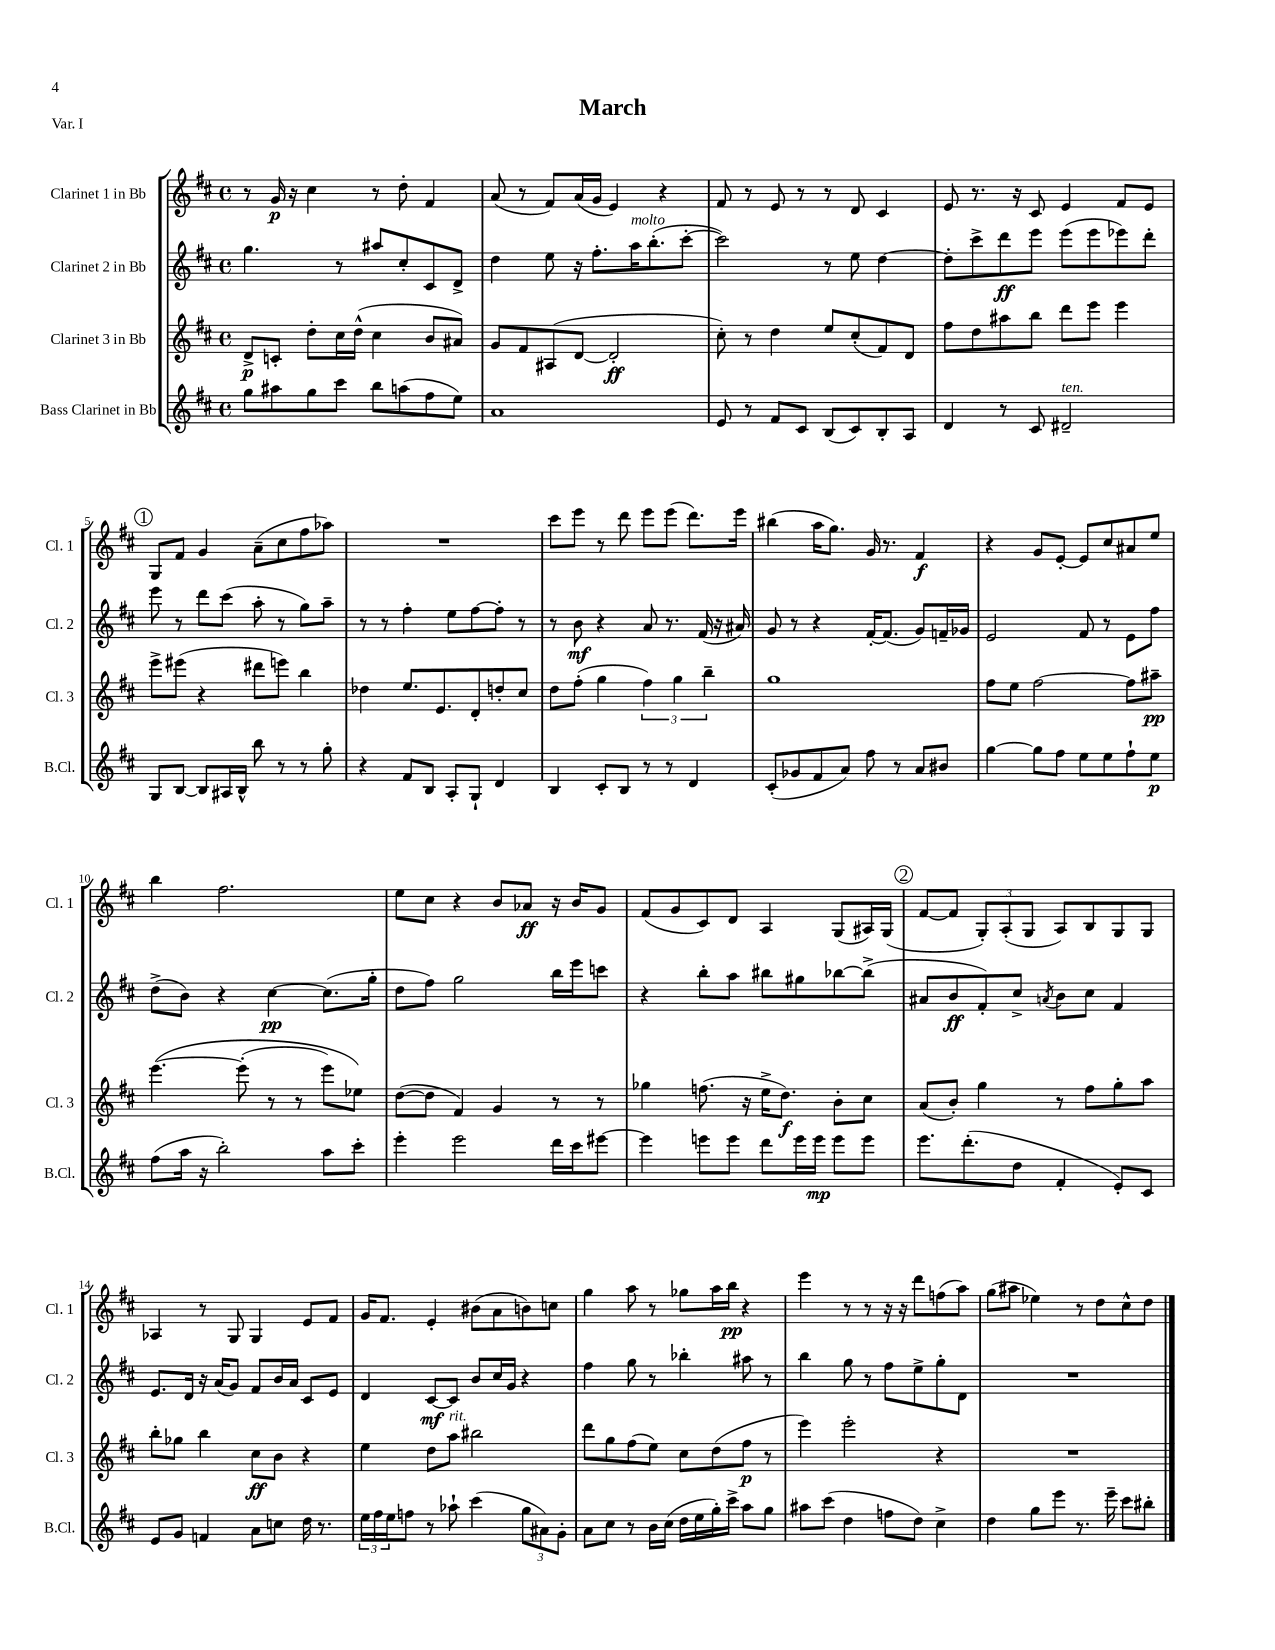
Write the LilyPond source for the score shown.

\header { title = "March" piece = "Var. I" }
<<
\new StaffGroup <<
\new Staff = "s0" \with { instrumentName = "Clarinet 1 in Bb" shortInstrumentName = "Cl. 1" } {
    \clef treble \key d \major \defaultTimeSignature \time 4/4
    r8 g'16\p r16 cis''4 r8 d''8-. fis'4 |
    a'8( r8 fis'8) a'16( g'16 e'4) r4 |
    fis'8 r8 e'8 r8 r8 d'8 cis'4 |
    e'8 r8. r16 cis'8 e'4 fis'8 e'8 |
    \mark \markup { \circle "1" } g8 fis'8 g'4 a'8--( cis''8 fis''8 aes''8) |
    R1 |
    cis'''8 e'''8 r8 d'''8 e'''8 e'''8( d'''8.) e'''16 |
    bis''4( a''16 g''8.) g'16 r8. fis'4\f |
    r4 g'8 e'8~-. e'8 cis''8 ais'8 e''8 |
    b''4 fis''2. |
    e''8 cis''8 r4 b'8 aes'8\ff r16 b'16 g'8 |
    fis'8( g'8 cis'8) d'8 a4 g8( ais16) g16( |
    \mark \markup { \circle "2" } fis'8~ fis'8 \tuplet 3/2 { g8-.) a8-.( g8 } a8) b8 g8 g8 |
    aes4 r8 g8 g4 e'8 fis'8 |
    g'16 fis'8. e'4-. bis'8( a'8 b'8) c''8 |
    g''4 a''8 r8 ges''8 a''16 b''16\pp r4 |
    e'''4 r8 r8 r16 r16 d'''8 f''8( a''8) |
    g''8( ais''8 ees''4) r8 d''8 cis''8-^ d''8 \bar "|." |
}
\new Staff = "s1" \with { instrumentName = "Clarinet 2 in Bb" shortInstrumentName = "Cl. 2" } {
    \clef treble \key d \major \defaultTimeSignature \time 4/4
    g''4. r8 ais''8 cis''8-. cis'8 d'8-> |
    d''4 e''8 r16 fis''8.-. a''16^\markup { \italic "molto" } b''8.-.( cis'''8~-. |
    cis'''2) r8 e''8 d''4~ |
    d''8-. cis'''8-> d'''8\ff e'''8 e'''8( e'''8 ees'''8) d'''8-. |
    \mark \markup { \circle "1" } e'''8 r8 d'''8 cis'''8( a''8-. r8 g''8) a''8-- |
    r8 r8 fis''4-. e''8 fis''8~ fis''8-. r8 |
    r8 b'8\mf r4 a'8 r8. fis'16( r16 ais'16) |
    g'8 r8 r4 fis'16~-. fis'8.( g'8) f'16-- ges'16 |
    e'2 fis'8 r8 e'8 fis''8 |
    d''8->( b'8) r4 cis''4~\pp cis''8.( g''16-. |
    d''8 fis''8) g''2 b''16 e'''16 c'''8 |
    r4 b''8-. a''8 bis''8 gis''8 bes''8~ bes''8->( |
    \mark \markup { \circle "2" } ais'8 b'8\ff fis'8-.) cis''8-> \acciaccatura { a'8 } b'8 cis''8 fis'4 |
    e'8. d'16 r16 a'16( g'8) fis'8 b'16 a'16 cis'8 e'8 |
    d'4 cis'8~\mf cis'8 b'8 cis''16 g'16 r4 |
    fis''4 g''8 r8 bes''4-. ais''8 r8 |
    b''4 g''8 r8 fis''8 e''8-> g''8-. d'8 |
    R1 \bar "|." |
}
\new Staff = "s2" \with { instrumentName = "Clarinet 3 in Bb" shortInstrumentName = "Cl. 3" } {
    \clef treble \key d \major \defaultTimeSignature \time 4/4
    d'8->\p c'8-. d''8-. cis''16 d''16-^( cis''4 b'8 ais'8) |
    g'8 fis'8 ais8( d'8~ d'2-.\ff |
    cis''8-.) r8 d''4 e''8 cis''8-.( fis'8) d'8 |
    fis''8 d''8 ais''8 b''8 d'''8 e'''8 e'''4 |
    \mark \markup { \circle "1" } e'''8-> eis'''8( r4 dis'''8 e'''8) b''4 |
    des''4 e''8. e'8. d'8-. d''8-. cis''8 |
    d''8 fis''8-.( g''4 \tuplet 3/2 { fis''4) g''4 b''4-- } |
    g''1 |
    fis''8 e''8 fis''2~ fis''8 ais''8--\pp |
    e'''4.~\( e'''8-.( r8 r8 e'''8) ees''8\) |
    d''8~( d''8 fis'4) g'4 r8 r8 |
    ges''4 f''8.( r16 e''16-> d''8.\f) b'8-. cis''8 |
    \mark \markup { \circle "2" } a'8( b'8-.) g''4 r8 fis''8 g''8-. a''8 |
    b''8-. ges''8 b''4 cis''8\ff b'8 r4 |
    e''4 d''8 a''8^\markup { \italic "rit." } bis''2 |
    d'''8 g''8 fis''8( e''8) cis''8 d''8( fis''8\p r8 |
    e'''4) e'''2-. r4 |
    R1 \bar "|." |
}
\new Staff = "s3" \with { instrumentName = "Bass Clarinet in Bb" shortInstrumentName = "B.Cl." } {
    \clef treble \key d \major \defaultTimeSignature \time 4/4
    g''8 ais''8 g''8 cis'''8 b''8 a''8( fis''8 e''8) |
    a'1 |
    e'8 r8 fis'8 cis'8 b8( cis'8) b8-. a8 |
    d'4 r8 cis'8 dis'2--^\markup { \italic "ten." } |
    \mark \markup { \circle "1" } g8 b8~ b8 ais16 b16-^ b''8 r8 r8 g''8-. |
    r4 fis'8 b8 a8-. g8-! d'4 |
    b4 cis'8-. b8 r8 r8 d'4 |
    cis'8-.( ges'8 fis'8 a'8) fis''8 r8 a'8 bis'8 |
    g''4~ g''8 fis''8 e''8 e''8 fis''8-! e''8\p |
    fis''8( a''16 r16 b''2-.) a''8 cis'''8-. |
    e'''4-. e'''2 d'''16 cis'''16 eis'''8~ |
    eis'''4 e'''8 e'''8 d'''8 e'''16 e'''16\mp e'''8 e'''8 |
    \mark \markup { \circle "2" } e'''8. d'''8.-.( d''8 fis'4-. e'8-.) cis'8 |
    e'8 g'8 f'4 a'8 c''8 d''16 r8. |
    \tuplet 3/2 { e''16 fis''16 e''16 } f''8 r8 aes''8-! cis'''4( \tuplet 3/2 { g''8 ais'8) g'8-. } |
    a'8 cis''8 r8 b'16 cis''16( d''16 e''16 g''16-.) cis'''16-> a''8 g''8 |
    ais''8 cis'''8( d''4 f''8 d''8) cis''4-> |
    d''4 g''8 e'''8 r8. e'''16-- cis'''8 bis''8-. \bar "|." |
}
>>
>>
